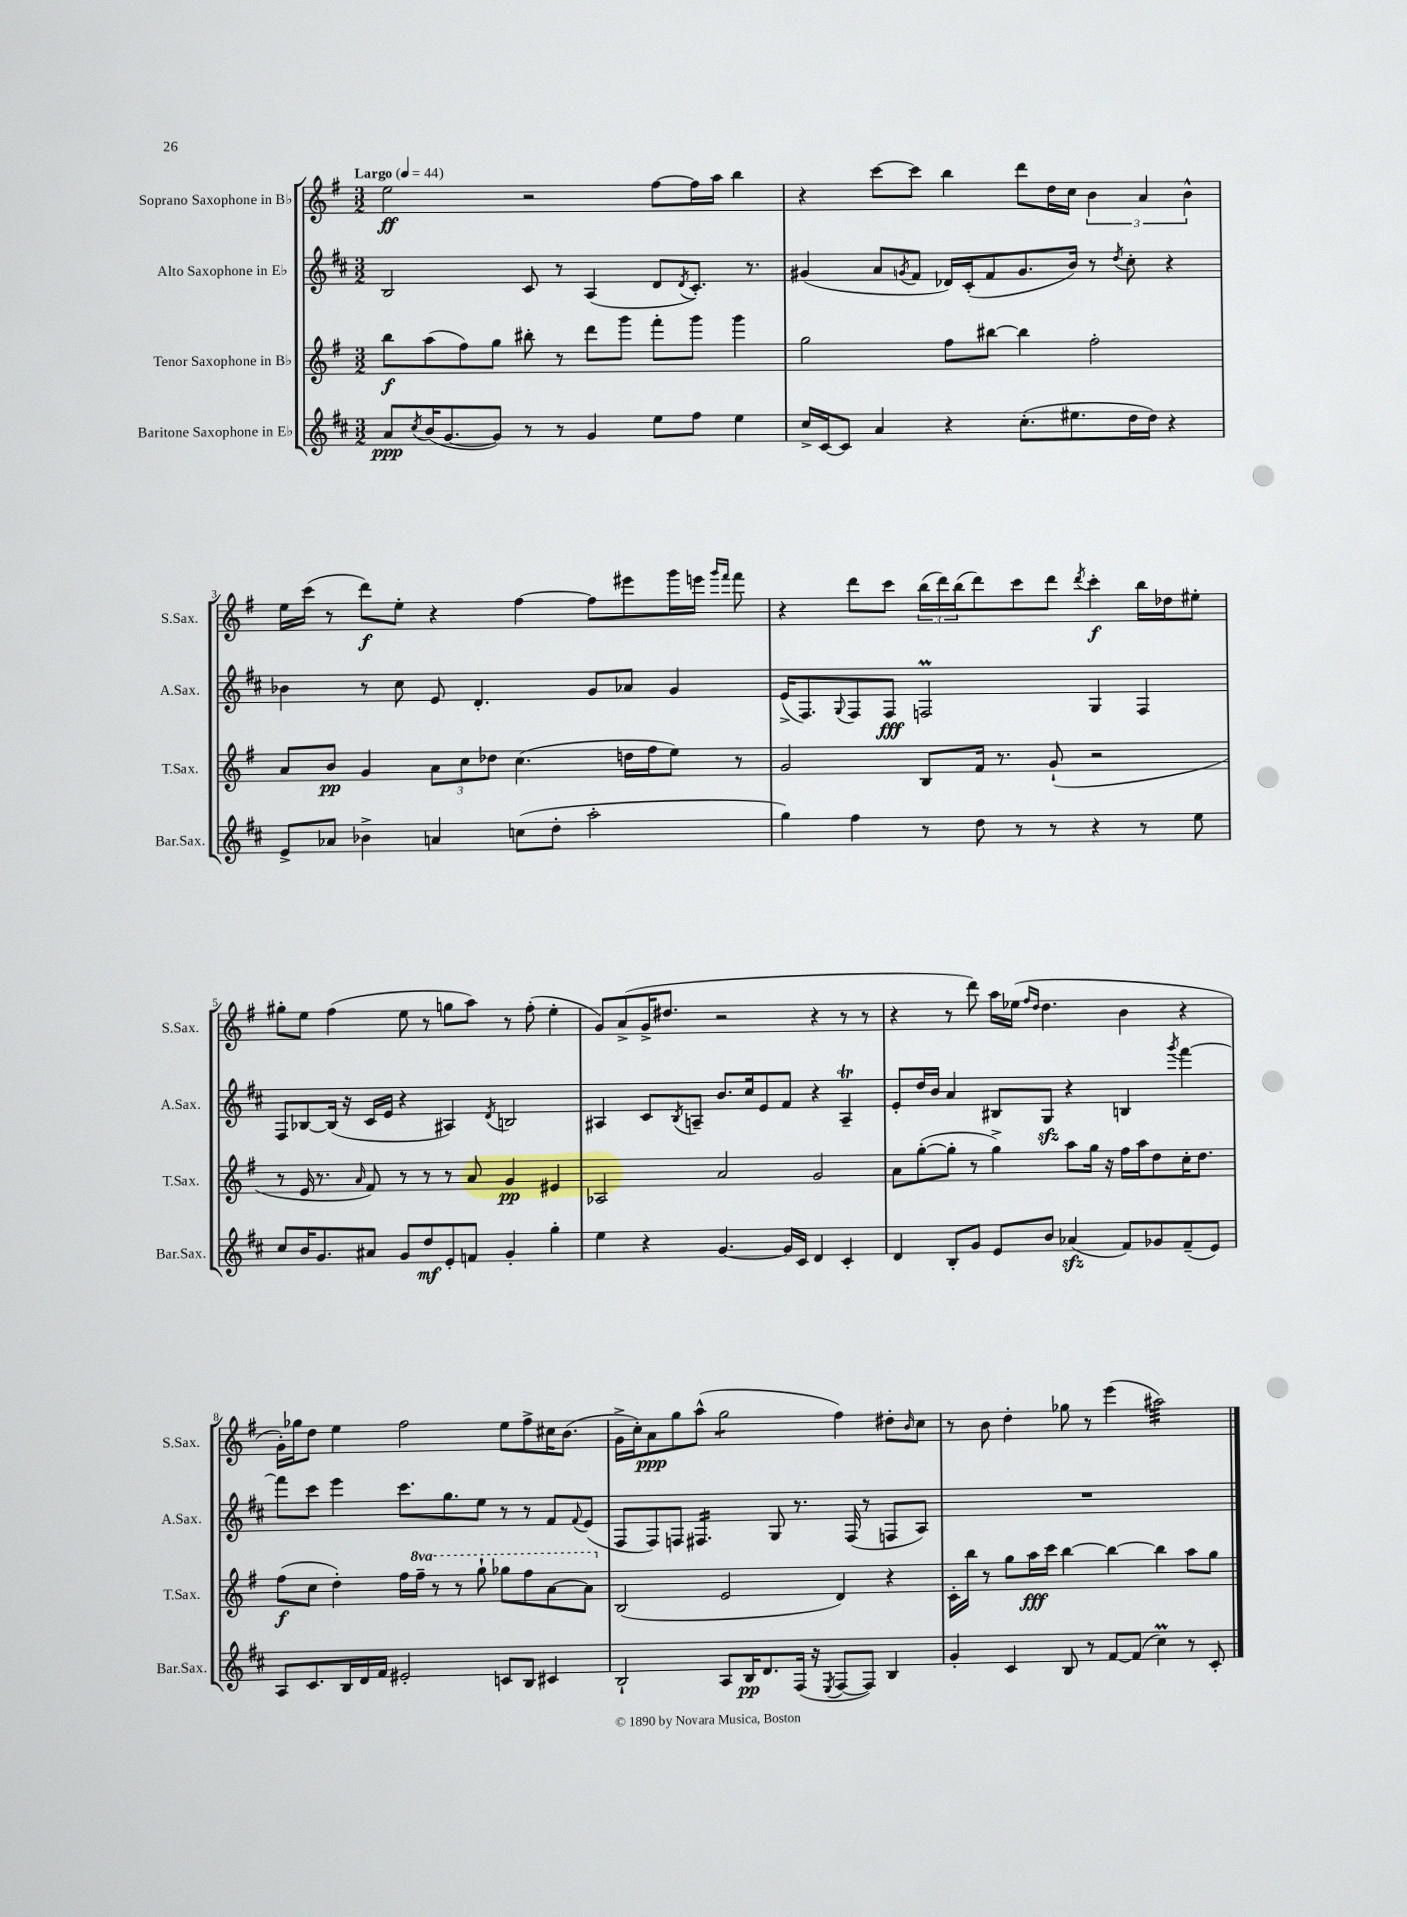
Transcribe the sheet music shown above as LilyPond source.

<<
\new StaffGroup <<
\new Staff = "s0" \with { instrumentName = "Soprano Saxophone in Bb" shortInstrumentName = "S.Sax." } {
    \clef treble \key g \major \numericTimeSignature \time 3/2 \tempo "Largo" 4 = 44
    e''2\ff r2 fis''8~ fis''16 a''16 b''4 |
    r4 c'''8~ c'''8 b''4 d'''8 d''16 c''16 \tuplet 3/2 { b'4 a'4 b'4-^ } |
    e''16 c'''16( r8 d'''8\f) e''8-. r4 fis''4~ fis''8 eis'''8 g'''16 e'''16 \grace { g'''16 fis'''16 } fis'''8 |
    r4 d'''8 c'''8 \tuplet 3/2 { b''16( d'''16) b''16( } d'''8) c'''8 d'''8 \acciaccatura { d'''8 } c'''4-.\f b''16 des''16 eis''8-. |
    gis''8-. e''8 fis''4( e''8 r8 g''8 a''8) r8 fis''8-.( e''4-. |
    g'8) a'8->( g'16-> dis''8. r2 r4 r8 r8 |
    r4 r8 d'''8) a''16 ees''16( \grace { fis''16 d''16 } d''4. b'4 r4 |
    g'16-.) ges''16 d''8 e''4 fis''2 e''8 fis''8-> cis''16 b'8.( |
    g'16-> c''16-.) a'8\ppp g''8 a''8-^( g''2:8 fis''4) dis''8-. \grace { b'16 } c''8 |
    r8 b'8 d''4-. ges''8 r8 e'''4( ais''2:32) \bar "|." |
}
\new Staff = "s1" \with { instrumentName = "Alto Saxophone in Eb" shortInstrumentName = "A.Sax." } {
    \clef treble \key d \major \numericTimeSignature \time 3/2
    b2 cis'8 r8 a4( d'8 \acciaccatura { d'8 } cis'8.-.) r8. |
    gis'4( a'8 \acciaccatura { g'8 } fis'8 des'16) cis'16-.( fis'8 g'8. b'16) r8 \acciaccatura { d''8 } cis''8-. r4 |
    bes'4 r8 cis''8 e'8 d'4.-. g'8 aes'8 g'4 |
    e'16->( fis8.) \appoggiatura { g8 } fis8 fis8\fff f2\prall g4 f4 |
    fis8 bes8~ bes16( r16 cis'16 e'16 r4 ais4) \acciaccatura { d'8 } b2 |
    ais4 cis'8 \acciaccatura { b8 } a8-- b'8. cis''16 e'8 fis'8 r4 a4--\trill |
    e'8-. d''16 b'16 a'4 bis8 g8\sfz r4 b4 \acciaccatura { g'''8 } fis'''4~ |
    fis'''8 cis'''8 e'''4 cis'''8. g''8. e''8 r8 r8 fis'8 \appoggiatura { fis'8 } e'8( |
    fis8 fis8) f8 fis4.:16 g8 r8. fis16( r8 f8 a8) |
    R1. \bar "|." |
}
\new Staff = "s2" \with { instrumentName = "Tenor Saxophone in Bb" shortInstrumentName = "T.Sax." } {
    \clef treble \key g \major \numericTimeSignature \time 3/2 \set Staff.ottavationMarkups = #ottavation-simple-ordinals
    b''8\f a''8( fis''8) g''8 bis''8-. r8 d'''8 g'''8 fis'''8-. g'''8 g'''4 |
    g''2 fis''8 bis''8~ bis''4 fis''2-. |
    a'8 b'8\pp g'4 \tuplet 3/2 { a'8 c''8 des''8 } c''4.( d''16 fis''16 e''8) r8 |
    g'2 b8 fis'16 r8. g'8-!( r2 |
    r8 e'16 r8. \grace { a'16 } fis'8) r8 r8 r8 a'8 g'4\pp eis'4 |
    aes2 a'2 g'2 |
    a'8 g''8~-.( g''8-. r8 g''4->) a''8 g''16 r16 fis''16 a''16 d''8 c''16-. d''8. |
    fis''8\f( c''8 d''4-.) fis''16 \ottava #1 fis'''16-- r8 r8 g'''8-! ges'''8 fis'''8 a''8~ a''8 \ottava #0 |
    b2( e'2 d'4) r4 |
    c'16-. b''16 r8 g''8 a''16\fff c'''16 b''4~ b''4~ b''4 a''8 g''8 \bar "|." |
}
\new Staff = "s3" \with { instrumentName = "Baritone Saxophone in Eb" shortInstrumentName = "Bar.Sax." } {
    \clef treble \key d \major \numericTimeSignature \time 3/2
    a'8\ppp \acciaccatura { cis''8 } b'16( g'8.~ g'8) r8 r8 g'4 e''8 fis''8 e''4 |
    cis''16-> cis'16~ cis'8 a'4 r4 cis''8.-.( eis''8. d''16 d''16) r4 |
    e'8-> aes'8 bes'4-> a'4 c''8( d''8-. a''2-. |
    g''4) fis''4 r8 d''8 r8 r8 r4 r8 e''8 |
    cis''8 b'16 g'8. ais'8 g'8 d''8\mf e'8-. f'8 g'4-. g''4-. |
    e''4 r4 g'4.~ g'16 cis'16 d'4 cis'4-. |
    d'4 b8-. g'8 e'8 b'8 aes'4\sfz( fis'8) ges'8 fis'8--( e'8) |
    a8 cis'8. b16 d'16 fis'16 eis'2-. c'8 b8 cis'4 |
    b2-! a8 b16\pp d'8. fis16( r16 \acciaccatura { e8 } fis8~ fis8) b4 |
    g'4-. cis'4 b8 r8 fis'8~ fis'8( cis''4\prall) r8 cis'8-. \bar "|." |
}
>>
>>
